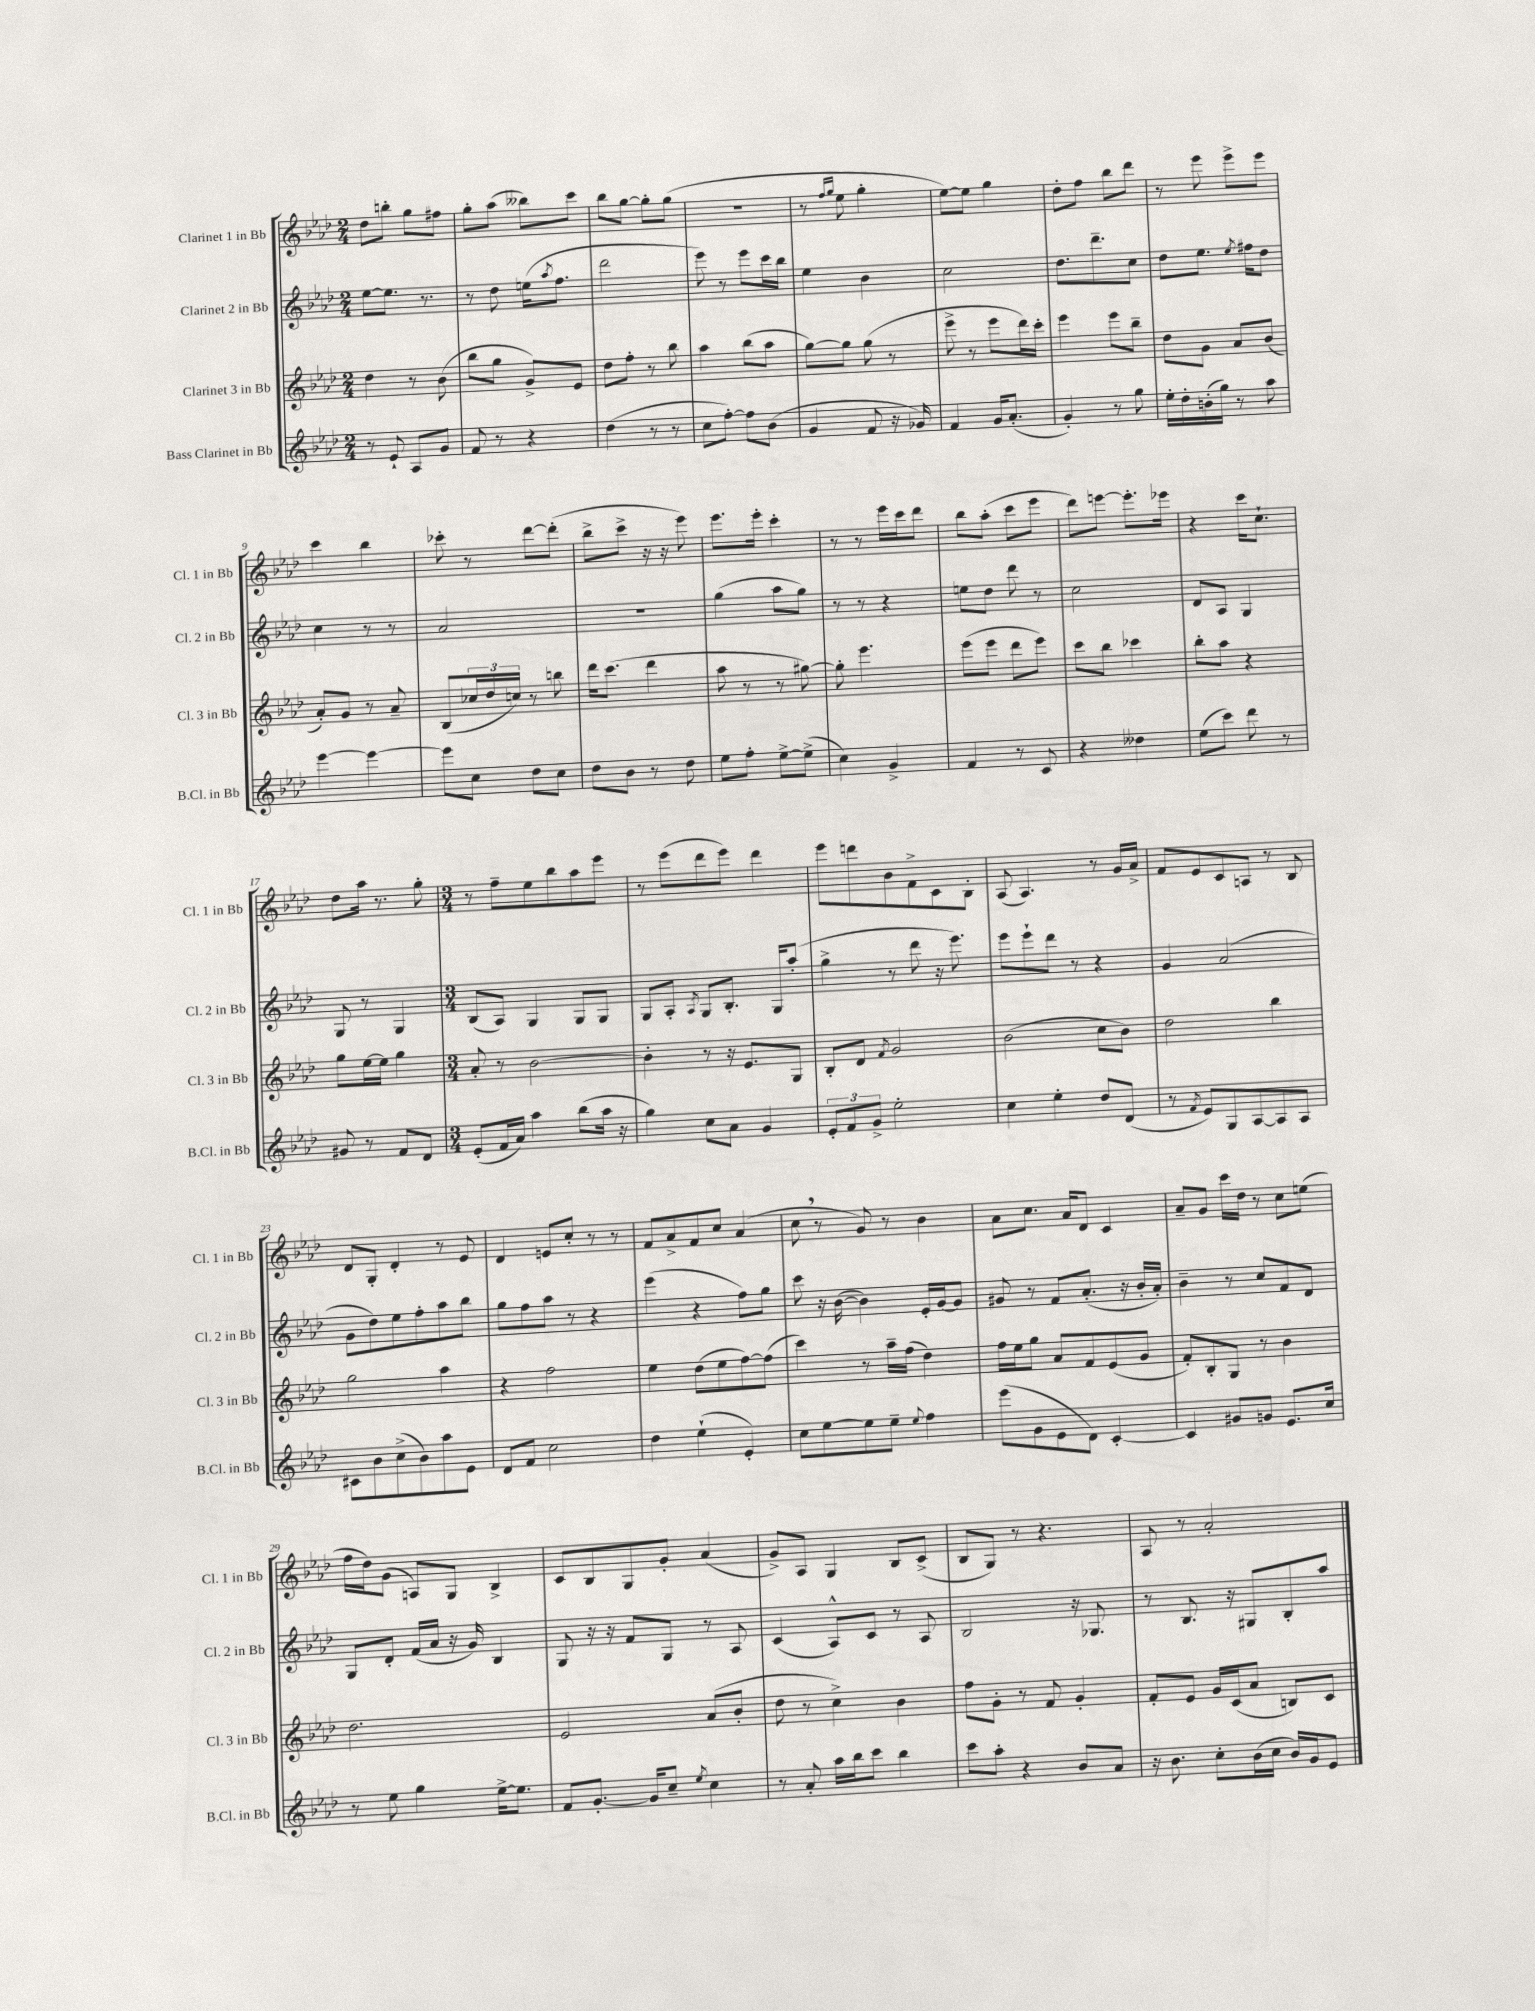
<<
\new StaffGroup <<
\new Staff = "s0" \with { instrumentName = "Clarinet 1 in Bb" shortInstrumentName = "Cl. 1 in Bb" } {
    \clef treble \key aes \major \numericTimeSignature \time 2/4
    des''8 b''8-. g''8 fis''8 |
    g''8-. aes''8( beses''8) c'''8 |
    bes''8 g''8~ g''8-. g''8( |
    R2 |
    r8 \grace { f''16 g''16 } ees''8 g''4-. |
    ees''8~) ees''8 g''4 |
    des''8-. f''8 bes''8 des'''8 |
    r8 ees'''8 ees'''8-> ees'''8 |
    c'''4 bes''4 |
    ces'''8-. r8 des'''8~ des'''8-.( |
    bes''8-> c'''8-> r16 r16 ees'''8) |
    ees'''8. ees'''16-. c'''4-. |
    r8 r8 ees'''16 c'''16 des'''8 |
    bes''8 aes''8-.( c'''8 ees'''8 |
    des'''8) e'''8~ e'''8.-. ees'''16 |
    r4 c'''16 c''8.-! |
    des''8 aes''16 r8. g''8-. |
    \numericTimeSignature \time 3/4 r8 f''8-- ees''8 bes''8 aes''8 ees'''8 |
    r8 ees'''8( des'''8 ees'''8) des'''4 |
    ees'''8 d'''8 bes'8 f'8-> c'8 bes8-. |
    aes8( aes4.) r8 g'16 aes'16-> |
    f'8 ees'8 c'8 a8 r8 bes8 |
    des'8 g8-. des'4-. r8 ees'8 |
    des'4 e'8 c''8-. r8 r8 |
    f'8 aes'8-> f'8 c''8 aes'4( |
    c''8 \breathe r8 g'8) r8 bes'4 |
    aes'8 c''8. aes'16 des'8 c'4 |
    aes'8-- g'8 c'''16 des''16 r8 c''8 e''8( |
    f''16 des''16) g'8( a8) g8 bes4-> |
    c'8 bes8 g8 g'8-. aes'4( |
    g'8->) aes8 g4 bes8 c'8->( |
    bes8 g8) r8 r4. |
    aes8 r8 aes'2-. \bar "|." |
}
\new Staff = "s1" \with { instrumentName = "Clarinet 2 in Bb" shortInstrumentName = "Cl. 2 in Bb" } {
    \clef treble \key aes \major \numericTimeSignature \time 2/4
    ees''8~ ees''8. r8. |
    r8 des''8 e''16( \acciaccatura { aes''8 } f''8. |
    des'''2 |
    ees'''8) r8 ees'''8 c'''16 bes''16 |
    ees''4 bes'4 |
    c''2 |
    des''8. des'''8.-- c''8 |
    des''8 ees''8. \acciaccatura { ees''8 } fis''16 des''8 |
    c''4 r8 r8 |
    aes'2 |
    r2 |
    g''4( aes''8 g''8) |
    r8 r8 r4 |
    e''8 des''8 des'''8 r8 |
    c''2 |
    des'8 aes8 g4 |
    g8 r8 g4 |
    \numericTimeSignature \time 3/4 bes8( aes8) g4 g8 g8 |
    g8 aes8-. \acciaccatura { aes8 } g8 bes8.-. g16 aes''8-.( |
    g''4-> r8 des'''8 r16 ees'''8.) |
    ees'''8 ees'''8-! des'''8 r8 r4 |
    g'4 aes'2( |
    g'8 des''8) ees''8 f''8-. aes''8 bes''8 |
    g''8 f''8 aes''8 r8 r4 |
    ees'''4( r4 f''8) g''8 |
    c'''8 r16 bes'16~( bes'4) ees'16-. g'16~ g'8 |
    gis'8 r8 f'8 aes'8.-.( r16 bes'16-. aes'16-.) |
    bes'4-- r8 c''8 f'8 des'8 |
    g8 des'8-. f'16( aes'16 r16 g'16) bes4 |
    g8 r16 r16 f'8 g8 r8 aes8 |
    c'4( aes8-^) c'8 r8 aes8 |
    bes2 r16 ges8. |
    r8 bes8. r16 gis8 bes8-. aes''8 \bar "|." |
}
\new Staff = "s2" \with { instrumentName = "Clarinet 3 in Bb" shortInstrumentName = "Cl. 3 in Bb" } {
    \clef treble \key aes \major \numericTimeSignature \time 2/4
    des''4 r8 bes'8( |
    bes''8 g''8 g'8->) ees'8 |
    des''8 f''8-. r8 bes''8 |
    aes''4 bes''8( aes''8 |
    g''8~) g''8 g''8( r8 |
    ees'''8-> r8 ees'''8 des'''16) c'''16-. |
    ees'''4 ees'''8 bes''8-- |
    des''8 g'8 aes'8 bes'8( |
    aes'8-.) g'8 r8 aes'8-- |
    bes8( \tuplet 3/2 { ces''16 des''16 c''16) } r8 b''8 |
    des'''16 c'''8.( des'''4 |
    aes''8 r8 r8 gis''8~) |
    gis''8-. ees'''4. |
    ees'''8( ees'''8 des'''8 ees'''8) |
    c'''8 bes''8 ces'''4 |
    bes''8-. aes''8 r4 |
    g''8 ees''16~ ees''16 g''4 |
    \numericTimeSignature \time 3/4 aes'8-. r8 bes'2~ |
    bes'4-. r8 r16 ees'8. g8 |
    bes8-. des'8 \acciaccatura { f'8 } g'2 |
    bes'2( c''8 bes'8) |
    des''2 bes''4 |
    g''2 aes''4 |
    r4 f''2 |
    ees''4 des''8( ees''8 f''8~) f''8( |
    c'''4) r8 aes''16-- f''16( des''4) |
    f''16 ees''16 g''8 aes'8 f'8 ees'8( g'8 |
    f'8-.) bes8-. g8 r8 bes'4 |
    des''2. |
    ees'2 aes'8( bes'8-. |
    des''8 r8 c''4->) bes'4 |
    f''8 g'8-. r8 f'8 g'4-. |
    f'8-. ees'8 g'16 c'16( aes'8 b8) c'8 \bar "|." |
}
\new Staff = "s3" \with { instrumentName = "Bass Clarinet in Bb" shortInstrumentName = "B.Cl. in Bb" } {
    \clef treble \key aes \major \numericTimeSignature \time 2/4
    r8 ees'8-! aes8 g'8 |
    f'8 r8 r4 |
    des''4( r8 r8 |
    c''8 f''8~-.) f''8 bes'8( |
    g'4 f'8 r16 ges'16) |
    f'4 g'16 aes'8.-.( |
    g'4-.) r8 g''8 |
    ees''16-. des''16-. b'16-.( g''16) r8 aes''8 |
    ees'''4~ ees'''4~ |
    ees'''8 c''8 des''8 c''8 |
    des''8 bes'8 r8 des''8 |
    ees''8 f''8-. ees''8~-> ees''8->( |
    c''4) g'4-> |
    f'4 r8 c'8 |
    r4 deses''4 |
    ees''8( c'''8) des'''8 r8 |
    gis'8 r8 f'8 des'8 |
    \numericTimeSignature \time 3/4 ees'8-.( f'16 aes'16) aes''4 bes''8( aes''16 r16 |
    g''4) c''8 aes'8 g'4 |
    \tuplet 3/2 { ees'8-. f'8 g'8-> } ees''2-. |
    c''4 ees''4-. des''8 des'8( |
    r8 \acciaccatura { f'8 } ees'8) g8 aes8~ aes8 aes8 |
    cis'8 bes'8 c''8->( bes'8) aes''8 ees'8 |
    des'8 f'8 c''2 |
    des''4 ees''4-!( ees'4-.) |
    c''8 ees''8~ ees''8 ees''8-- \appoggiatura { ees''8 } f''4 |
    ees'''8( g'8 ees'8 des'8) c'4~-. |
    c'4 gis'8 g'8 ees'8. c''16 |
    r8 ees''8 g''4 ees''16~-> ees''8. |
    f'8 g'8.~-. g'16 c''8-- \acciaccatura { ees''8 } c''4 |
    r8 aes'8-. aes''16 bes''16 c'''8 bes''4 |
    c'''8 aes''8-. r4 bes'8 aes'8 |
    r16 bes'8. c''8-. bes'16( c''16 bes'16) g'16 ees'8 \bar "|." |
}
>>
>>
